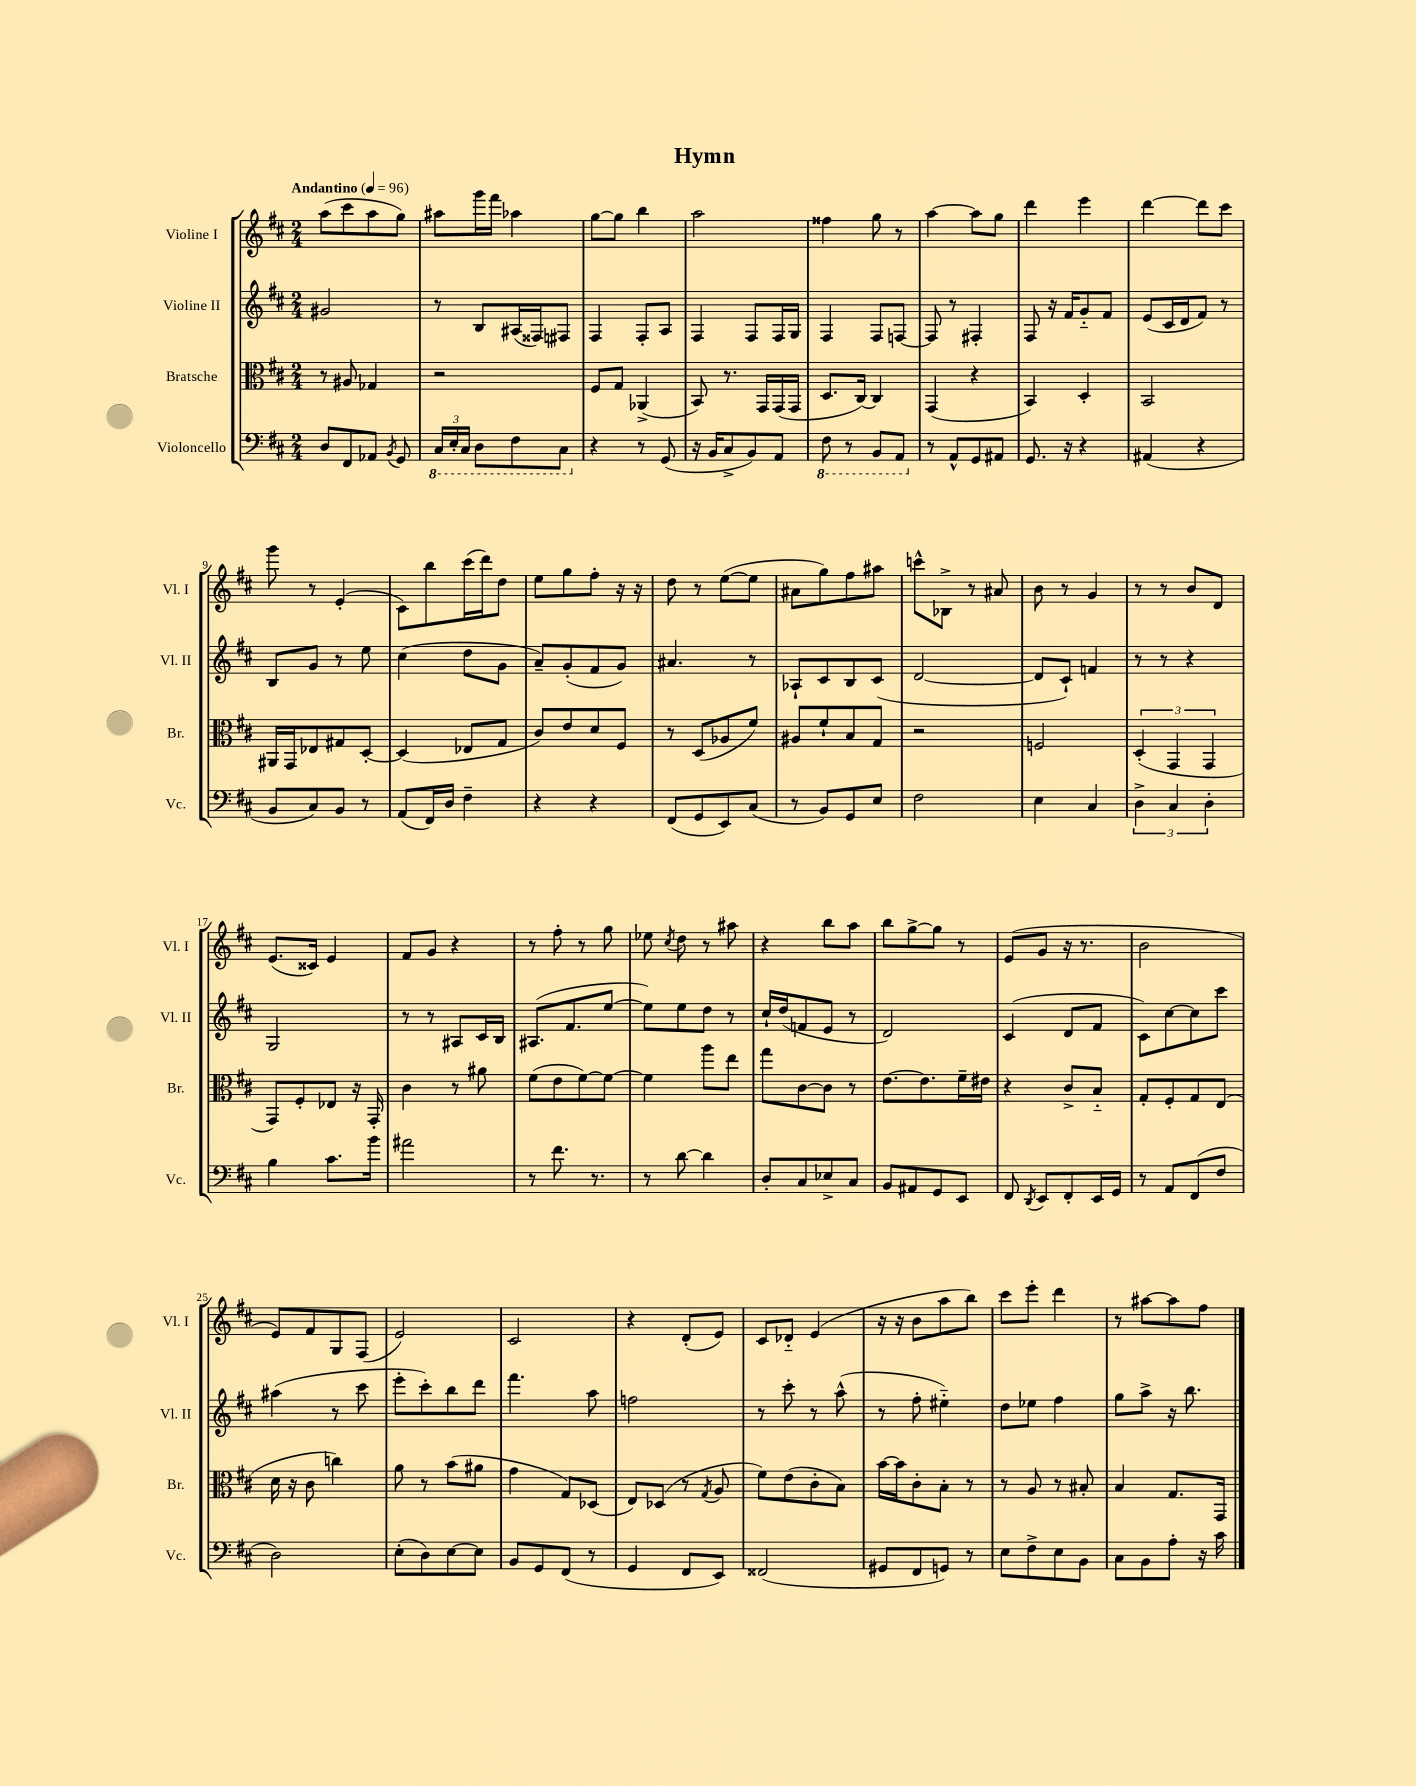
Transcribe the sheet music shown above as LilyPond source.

\header { title = "Hymn" }
<<
\new StaffGroup <<
\new Staff = "s0" \with { instrumentName = "Violine I" shortInstrumentName = "Vl. I" } {
    \clef treble \key d \major \numericTimeSignature \time 2/4 \tempo "Andantino" 4 = 96
    \autoBeamOff a''8[( cis'''8 a''8 g''8]) |
    ais''8[ g'''16 fis'''16] aes''4 |
    g''8[~ g''8] b''4 |
    a''2 |
    fisis''4 g''8 r8 |
    a''4~ a''8[ g''8] |
    d'''4 e'''4 |
    d'''4~ d'''8[ cis'''8] |
    g'''8 r8 e'4-.( |
    cis'8[) b''8 cis'''16( d'''16) d''8] |
    e''8[ g''8 fis''8]-. r16 r16 |
    d''8 r8 e''8[~( e''8] |
    ais'8[ g''8) fis''8 ais''8] |
    c'''8[-^ bes8]-> r8 ais'8 |
    b'8 r8 g'4 |
    r8 r8 b'8[ d'8] |
    e'8.[( cisis'16]) e'4 |
    fis'8[ g'8] r4 |
    r8 fis''8-. r8 g''8 |
    ees''8 \acciaccatura { cis''8 } d''8 r8 ais''8 |
    r4 b''8[ a''8] |
    b''8[ g''8~-> g''8] r8 |
    e'8[( g'8] r16 r8. |
    b'2 |
    e'8[) fis'8 g8 fis8]( |
    e'2) |
    cis'2 |
    r4 d'8[-.( e'8]) |
    cis'8[ des'8]-_ e'4( |
    r16 r16 b'8[ a''8 b''8]) |
    cis'''8[ e'''8]-. d'''4 |
    r8 ais''8[~ ais''8 fis''8] \bar "|." |
}
\new Staff = "s1" \with { instrumentName = "Violine II" shortInstrumentName = "Vl. II" } {
    \clef treble \key d \major \numericTimeSignature \time 2/4
    \autoBeamOff gis'2 |
    r8 b8[ ais16( fisis16) fis8] |
    fis4 fis8[-. a8] |
    fis4 fis8[ fis16 g16] |
    fis4 fis8[ f8]~ |
    f8 r8 fis4-. |
    fis8 r16 fis'16[ g'8-_ fis'8] |
    e'8[( cis'16 d'16 fis'8]) r8 |
    b8[ g'8] r8 e''8 |
    cis''4( d''8[ g'8] |
    a'8[--) g'8-.( fis'8 g'8]) |
    ais'4. r8 |
    aes8[-! cis'8 b8 cis'8]( |
    d'2~ |
    d'8[ cis'8]-!) f'4 |
    r8 r8 r4 |
    g2 |
    r8 r8 ais8[ cis'16 b16] |
    ais8.[( fis'8. e''8]~ |
    e''8[) e''8 d''8] r8 |
    cis''16[-! d''16( f'8 e'8] r8 |
    d'2) |
    cis'4( d'8[ fis'8] |
    cis'8[) cis''8~ cis''8 cis'''8] |
    ais''4( r8 cis'''8 |
    e'''8[-. cis'''8-.) b''8 d'''8] |
    fis'''4. a''8 |
    f''2 |
    r8 cis'''8-. r8 a''8-^( |
    r8 fis''8-. eis''4-_) |
    d''8[ ees''8] fis''4 |
    g''8[ a''8]-> r16 b''8. \bar "|." |
}
\new Staff = "s2" \with { instrumentName = "Bratsche" shortInstrumentName = "Br." } {
    \clef alto \key d \major \numericTimeSignature \time 2/4
    \autoBeamOff r8 ais8 ges4 |
    r2 |
    fis8[ g8] aes,4->( |
    b,8) r8. g,16[ g,16( g,16] |
    d8.[ cis16]~) cis4 |
    g,4( r4 |
    b,4) d4-. |
    b,2 |
    ais,16[ g,16 ees8 gis8 d8]~-. |
    d4( ees8[ g8] |
    cis'8[) e'8 d'8 fis8] |
    r8 d8[( aes8 fis'8]) |
    ais8[ fis'8-! b8 g8] |
    r2 |
    f2 |
    \tuplet 3/2 { d4-.( g,4 g,4 } |
    g,8[) fis8-. ees8] r16 g,16-. |
    cis'4 r8 ais'8 |
    fis'8[( e'8 fis'8~) fis'8]~ |
    fis'4 a''8[ e''8] |
    g''8[ cis'8~ cis'8] r8 |
    e'8.[~ e'8. fis'16-- eis'16] |
    r4 cis'8[-> b8]-_ |
    g8[-. fis8-. g8 e8]( |
    d'16 r16 cis'8 c''4) |
    a'8 r8 b'8[( ais'8] |
    g'4 g8[) des8]( |
    e8[) des8]( r8 \acciaccatura { g8 } a8 |
    fis'8[) e'8( cis'8-. b8]) |
    b'16[~ b'16 cis'8-. b8]-. r8 |
    r8 a8 r8 bis8-. |
    b4 g8.[ g,16] \bar "|." |
}
\new Staff = "s3" \with { instrumentName = "Violoncello" shortInstrumentName = "Vc." } {
    \clef bass \key d \major \numericTimeSignature \time 2/4
    \autoBeamOff d8[ fis,8 aes,8] \acciaccatura { b,8 } g,8 |
    \tuplet 3/2 { \ottava #-1 cis,16[ e,16-. cis,16] } d,8[ fis,8 cis,8] \ottava #0 |
    r4 r8 g,8( |
    r16 b,16[ cis8-> b,8) a,8] |
    \ottava #-1 fis,8 r8 b,,8[ a,,8] \ottava #0 |
    r8 a,8[-^ g,8 ais,8] |
    g,8. r16 r4 |
    ais,4( r4 |
    b,8[ cis8) b,8] r8 |
    a,8[( fis,16) d16] fis4-- |
    r4 r4 |
    fis,8[( g,8 e,8) cis8]( |
    r8 b,8[) g,8 e8] |
    fis2 |
    e4 cis4 |
    \tuplet 3/2 { d4-> cis4 d4-. } |
    b4 cis'8.[ b'16] |
    ais'2 |
    r8 fis'8. r8. |
    r8 d'8~ d'4 |
    d8[-. cis8 ees8-> cis8] |
    b,8[ ais,8 g,8 e,8] |
    fis,8 \acciaccatura { d,8 } e,8[ fis,8-. e,16 g,16] |
    r8 a,8[ fis,8( fis8] |
    d2) |
    e8[-.( d8) e8~ e8] |
    b,8[ g,8 fis,8]( r8 |
    g,4 fis,8[ e,8]) |
    fisis,2( |
    gis,8[ fis,8 g,8]) r8 |
    e8[ fis8-> e8 b,8] |
    cis8[ b,8 a8]-. r16 cis'16 \bar "|." |
}
>>
>>
